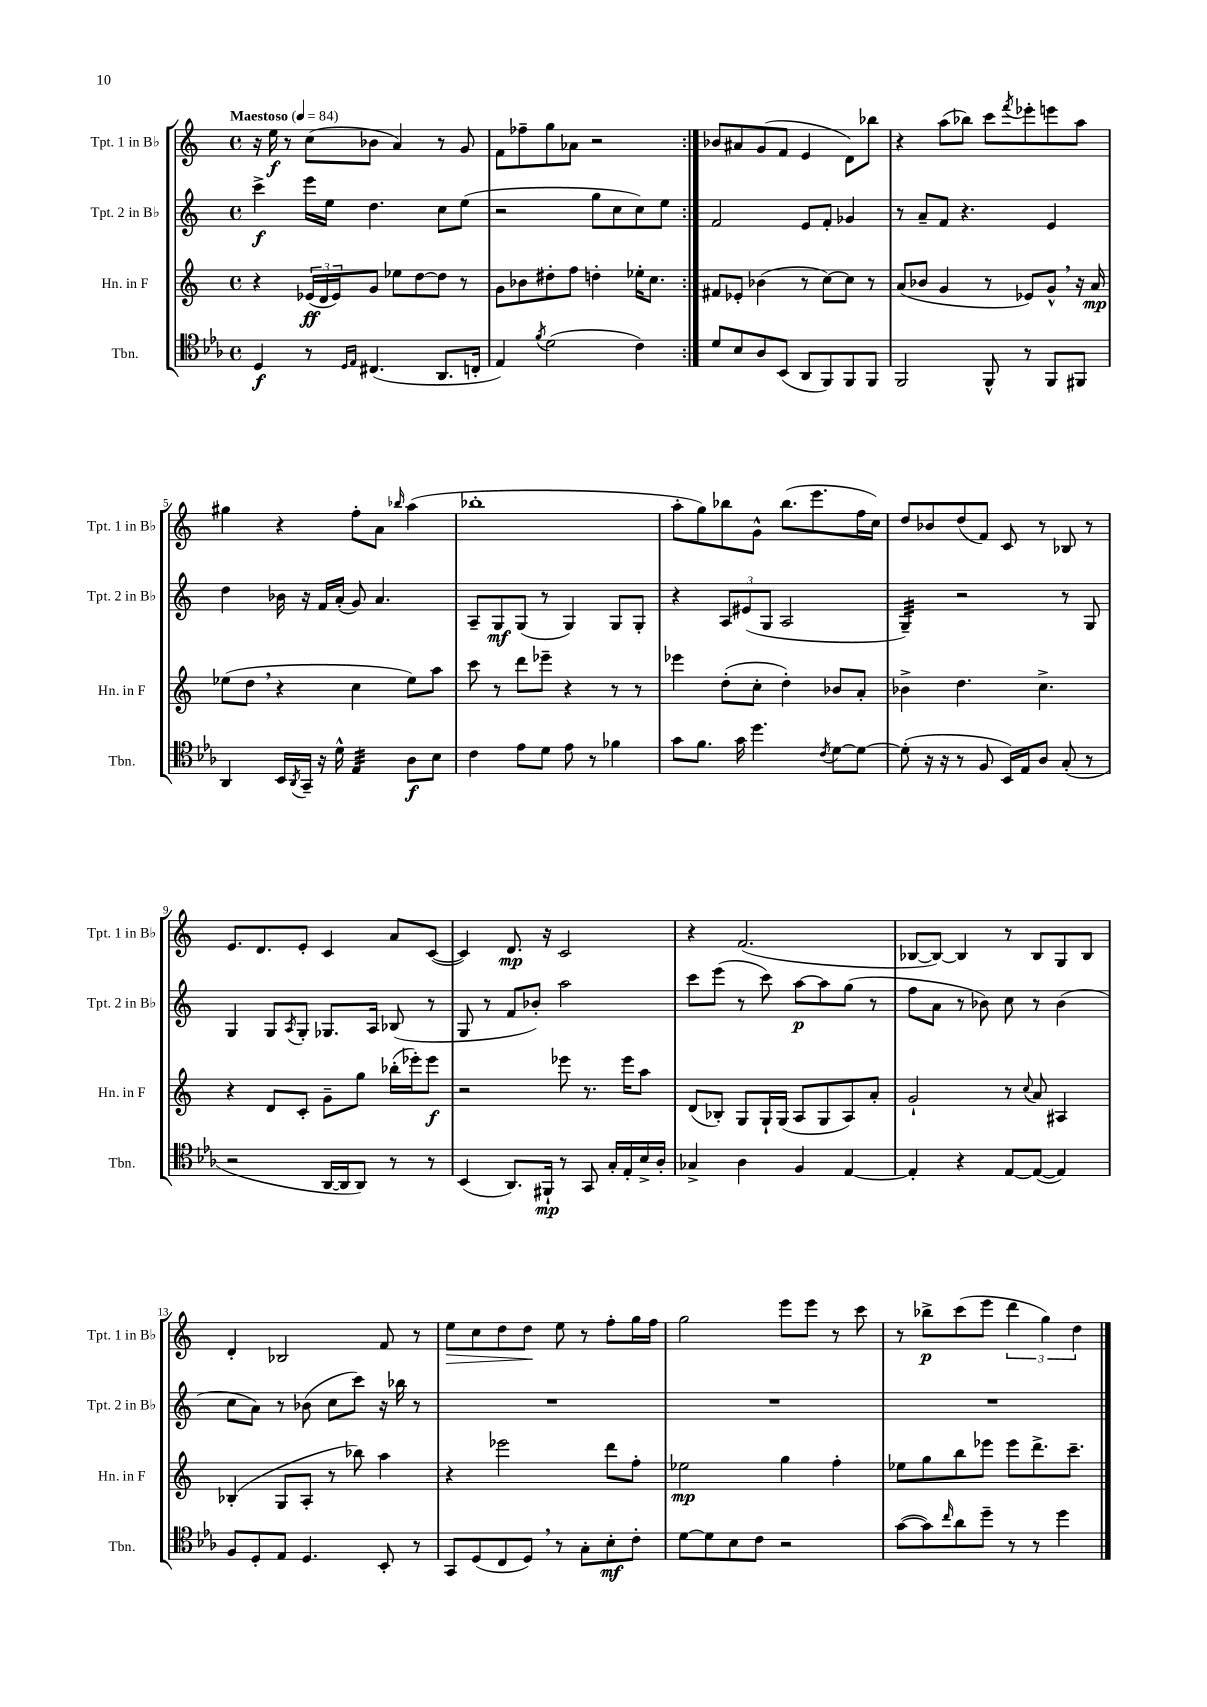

**kern	**kern	**kern	**kern
*staff4	*staff3	*staff2	*staff1
*clefC4	*clefG2	*clefG2	*clefG2
*k[b-e-a-]	*k[]	*k[]	*k[]
*M4/4	*M4/4	*M4/4	*M4/4
*met(c)	*met(c)	*met(c)	*met(c)
*MM84	*MM84	*MM84	*MM84
4D	4r	4ccc^	16r
.	.	.	16ee
.	.	.	8r
8r	(24e-	16eee	(8cc
.	24d	.	.
.	.	16ee	.
.	24e-)	.	.
16qqD	.	.	.
16qqE-	.	.	.
(4.C#	8g	4.dd	8b-
.	8ee-	.	4a)
.	[8dd	.	.
8.AA-	8dd]	8cc	8r
.	8r	(8ee	8g
16C'	.	.	.
=	=	=	=
4E-)	8g	2r	8f
.	8b-	.	8ff-~
8qf	.	.	.
(2d	8dd#'	.	8gg
.	8ff	.	8a-
.	4dd'	8gg	2r
.	.	8cc	.
4c)	16ee-'	8cc)	.
.	8.cc	.	.
.	.	8ee	.
=:|!	=:|!	=:|!	=:|!
8d	8f#	2f	8b-
8B-	8e-'	.	8a#
8A-	(4b-	.	(8g
(8BB-	.	.	8f
8AA-	8r	8e	4e
8FF)	[8cc)	8f'	.
8FF	8cc]	4g-	8d)
8FF	8r	.	8bb-
=	=	=	=
2FF	(8a	8r	4r
.	8b-	8a~	.
.	4g	8f	(8aa
.	.	4.r	8bb-)
8FF^^	8r	.	8ccc
.	.	.	8qfff
8r	8e-)	.	8eee-'
8FF	8g^^	4e	8eee
8FF#	16r	.	8aa
.	16a	.	.
=	=	=	=
4AA-	(8ee-	4dd	4gg#
.	8dd	.	.
16BB-	4r	16b-	4r
8qAA-	.	.	.
16GG~	.	16r	.
16r	.	16f	.
16d^^	.	(16a'	.
4E-	4cc	8g)	8ff'
.	.	4.a	8a
.	.	.	16qqbb-
8A-	8ee-)	.	(4aa
8B-	8aa	.	.
=	=	=	=
4c	8ccc	8A~	1bb-'
.	8r	8G	.
8e-	8ddd	(8G	.
8d	8eee-~	8r	.
8e-	4r	4G)	.
8r	.	.	.
4f-	8r	8G	.
.	8r	8G'	.
=	=	=	=
8g	4eee-	4r	8aa'
8.f	.	.	8gg)
.	(8dd'	12A	8bb-
16g	.	.	.
.	.	(12e#	.
4.dd	8cc'	.	8g^^
.	.	12G	.
.	4dd')	2A	(8.bb-
.	.	.	8.eee
8qc	.	.	.
[8d	8b-	.	.
8d_	8a'	.	16ff
.	.	.	16cc)
=	=	=	=
(8d']	4b-^	4G~)	8dd
16r	.	.	8b-
16r	.	.	.
8r	4.dd	2r	(8dd
8F	.	.	8f)
16BB-)	.	.	8c
16E-	.	.	.
8A-	4.cc^	.	8r
(8G'	.	8r	8B-
8r	.	8G	8r
=	=	=	=
2r	4r	4G	8.e
.	.	.	8.d
.	8d	8G	.
.	.	8qA	.
.	8c'	8G'	8e'
[16AA-	8g~	8.G-	4c
16AA-]	.	.	.
8AA-)	8gg	.	.
.	.	16A	.
8r	(16bb-'	(8B-	8a
.	16eee-')	.	.
8r	8eee-	8r	([8c
=	=	=	=
(4BB-	2r	8G	4c])
.	.	8r	.
8.AA-)	.	8f	8.d
.	.	8b-')	.
16FF#`	.	.	16r
8r	8eee-	2aa	2c
8GG	8.r	.	.
16G'	.	.	.
16E-'	16eee-	.	.
16B-^	8aa	.	.
16A-'	.	.	.
=	=	=	=
4G-^	(8d	8ccc	4r
.	8B-')	(8eee	.
4A-	8G	8r	(2.f
.	16G`	8ccc)	.
.	(16G	.	.
4F	8A	[8aa	.
.	8G	8aa]	.
[4E-	8A)	(8gg	.
.	8a'	8r	.
=	=	=	=
4E-']	2g`	8ff	[8B-
.	.	8a	8B-_)
4r	.	8r	4B-]
.	.	8b-)	.
[8E-	8r	8cc	8r
.	8qqcc	.	.
(8E-_	8a	8r	8B-
4E-])	4A#	(4b-	8G
.	.	.	8B-
=	=	=	=
8F	(4B-'	8cc	4d'
8D'	.	8a)	.
8E-	8G	8r	2B-
4.D	8A'	(8b-	.
.	8r	8cc	.
.	8bb-)	8ccc)	.
8BB-'	4aa	16r	8f
.	.	16bb-	.
8r	.	8r	8r
=	=	=	=
8GG	4r	1r	8ee
(8D	.	.	8cc
8C	2eee-	.	8dd
8D)	.	.	8dd
8r	.	.	8ee
8G'	.	.	8r
8B-'	8ddd	.	8ff'
8c'	8ff'	.	16gg
.	.	.	16ff
=	=	=	=
[8d	2ee-	1r	2gg
8d]	.	.	.
8B-	.	.	.
8c	.	.	.
2r	4gg	.	8eee
.	.	.	8eee
.	4ff'	.	8r
.	.	.	8ccc
=	=	=	=
([8g	8ee-	1r	8r
8g])	8gg	.	8bb-^
16qqcc	.	.	.
8a-	8bb	.	(8ccc
8dd~	8eee-	.	8eee
8r	8eee-	.	6ddd
8r	8.ddd^	.	.
.	.	.	6gg)
4dd	.	.	.
.	8.ccc~	.	.
.	.	.	6dd
==	==	==	==
*-	*-	*-	*-
